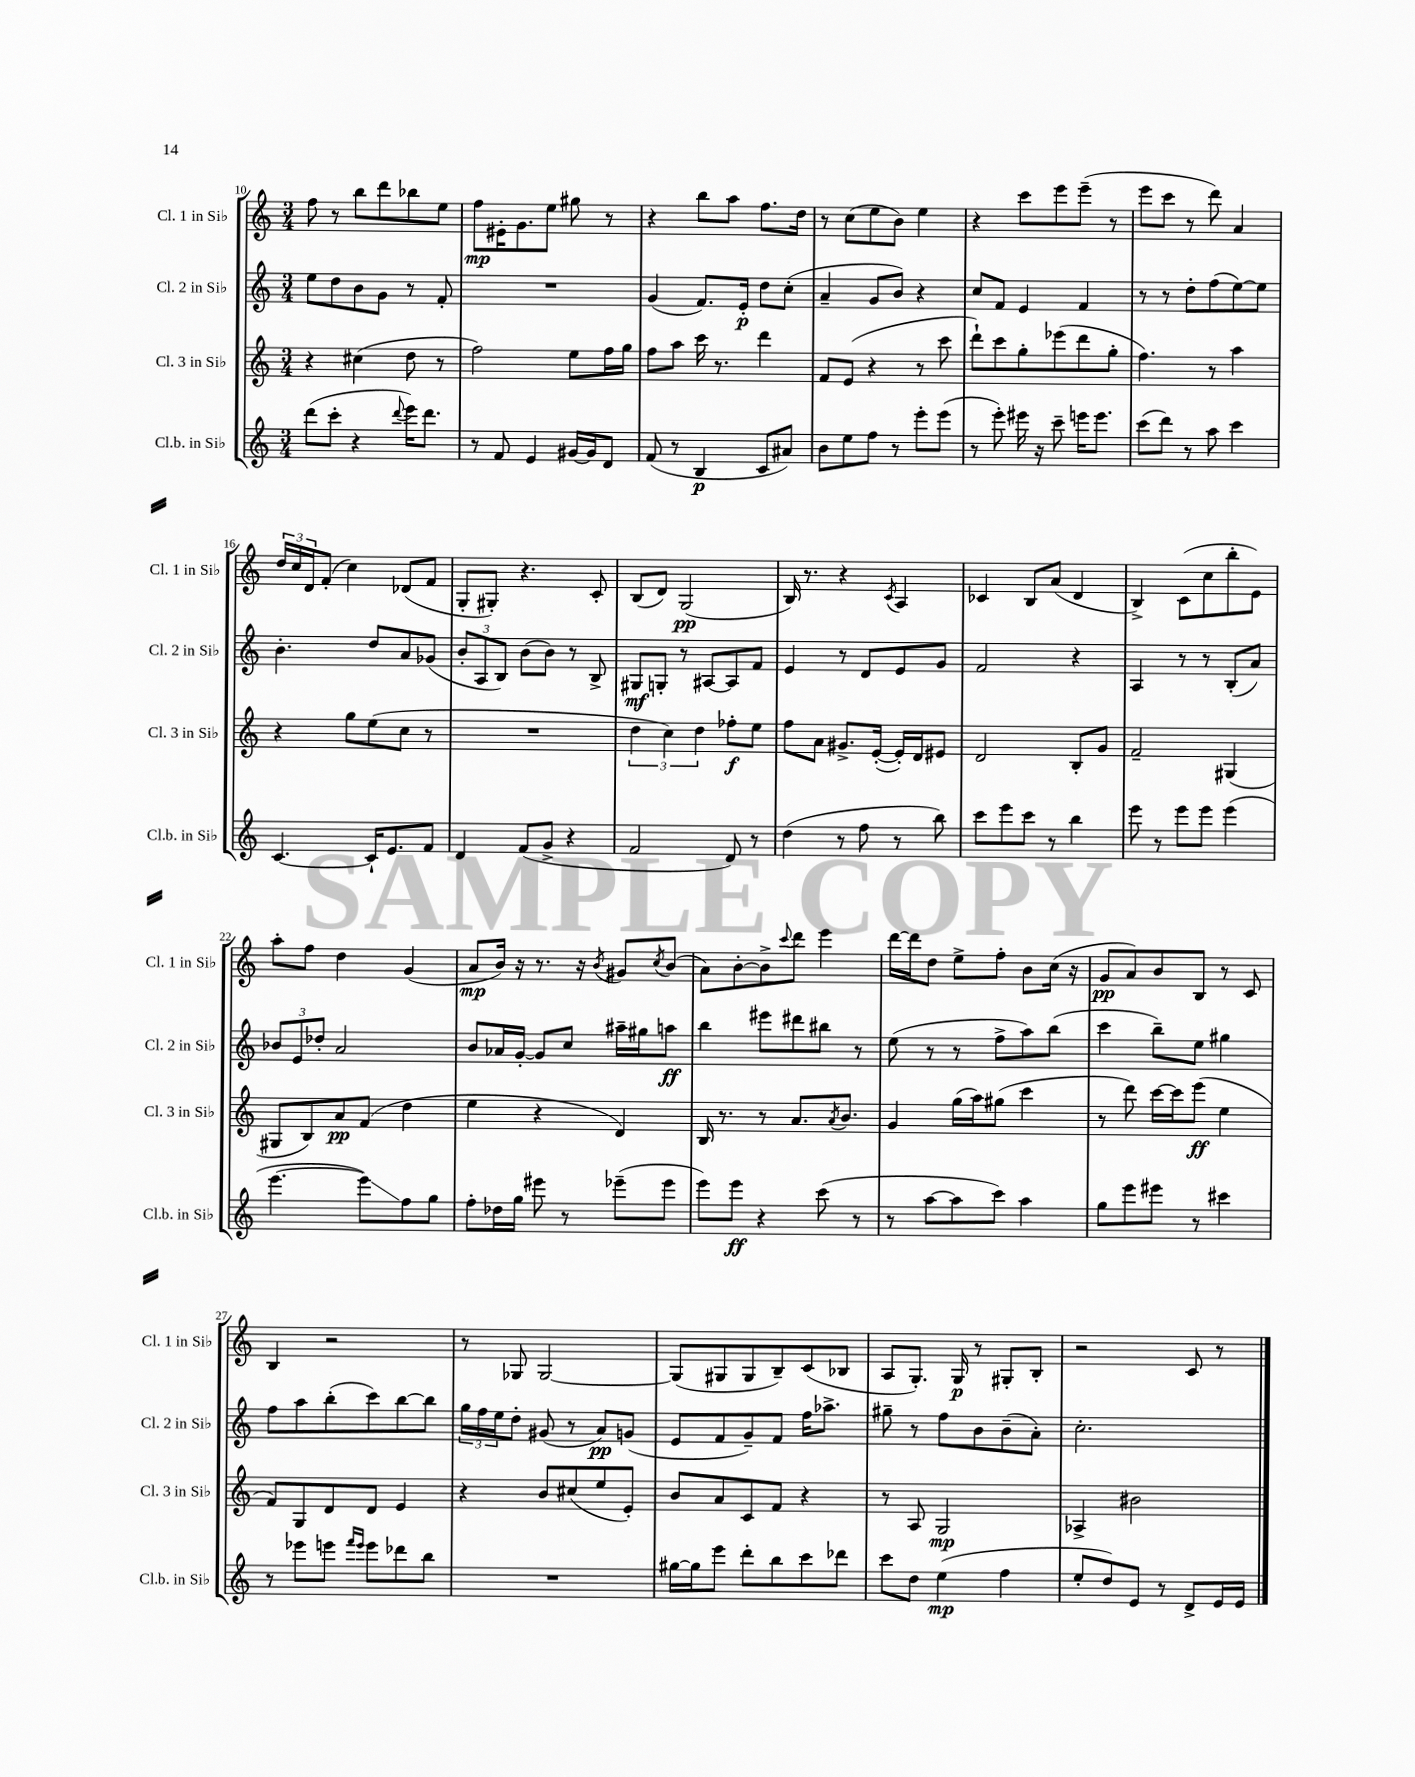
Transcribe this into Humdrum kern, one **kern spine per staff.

**kern	**kern	**kern	**kern
*staff4	*staff3	*staff2	*staff1
*clefG2	*clefG2	*clefG2	*clefG2
*k[]	*k[]	*k[]	*k[]
*M3/4	*M3/4	*M3/4	*M3/4
(8ddd\L	4r	8ee\L	8ff\
8ccc'\J	.	8dd\	8r
4r	(4cc#\	8b\	8bb\L
.	.	8g\J	8ddd\
8qqddd/	.	.	.
16eee\LK)	8dd\	8r	8bb-\
8.ddd\J	.	.	.
.	8r	8f'/	8ee\J
=	=	=	=
8r	2ff\)	2.r	8ff\L
8f/	.	.	16e#'\K
.	.	.	8.g\
4e/	.	.	.
.	.	.	8ee\J
[16g#/LL	8ee\L	.	8gg#\
16g#/]J	.	.	.
8d/J	16ff\L	.	8r
.	16gg\JJ	.	.
=	=	=	=
(8f/	8ff\L	(4g/	4r
8r	8aa\J	.	.
4B/	16ccc\	8.f/L)	8bb\L
.	8.r	.	.
.	.	.	8aa\J
.	.	16e'/Jk	.
8c/L	4ddd\	8dd\L	8.ff\L
8a#/J)	.	(8cc'\J	.
.	.	.	16dd\Jk
=	=	=	=
8b\L	8f/L	4a~/	8r
8ee\	(8e/J	.	(8cc\L
8ff\J	4r	8g/L	8ee\
8r	.	8b/J)	8b\J)
8eee'\L	8r	4r	4ee\
(8eee\J	8ccc\	.	.
=	=	=	=
8r	8ddd`\L)	8cc/L	4r
8eee'\)	8ccc\	8f/J	.
16eee#\	8gg'\	4e/	8ccc\L
16r	.	.	.
8ccc~\	(8eee-\	.	8eee\
16eee\LK	8ddd\	4f/	(8eee~\J
8.eee\J	.	.	.
.	8gg'\J	.	8r
=	=	=	=
(8ccc\L	4.ff\)	8r	8eee\L
8ddd\J)	.	8r	8ccc\J
8r	.	8dd'\L	8r
8aa\	8r	(8ff\	8ddd\)
4ccc\	4aa\	[8ee\)	4a/
.	.	8ee\]J	.
=	=	=	=
[4.c/	4r	4.b'\	24dd/LL
.	.	.	24cc/
.	.	.	24d/J
.	.	.	(8f'/J
.	8gg\L	.	4cc\)
16c`/]LK	(8ee\	8dd/L	.
8.e/	.	.	.
.	8cc\J	8a/	(8d-/L
8f/J	8r	(8g-/J	8f/J
=	=	=	=
4d/	2.r	12b'/L	8G'/L
.	.	12A/	.
.	.	.	8G#'/J)
.	.	12B/J)	.
(8f/L	.	(8b\L	4.r
8g^/J	.	8b\J)	.
4r	.	8r	.
.	.	8B^/	8c'/
=	=	=	=
2f/	6dd\	8G#/L	(8B/L
.	.	8G'/J	8d/J)
.	6cc\)	.	.
.	.	8r	(2G/
.	6dd\	.	.
.	.	[8A#/L	.
8d/)	8ff-'\L	8A#/]	.
8r	8ee\J	8f/J	.
=	=	=	=
(4dd\	8ff\L	4e/	16B/)
.	.	.	8.r
.	8a\J	.	.
8r	8.g#^/L	8r	4r
8ff\	.	8d/L	.
.	([16e'/Jk	.	.
.	.	.	8qc/
8r	16e'/]LL)	8e/	4A/
.	16d/J	.	.
8bb\)	8e#/J	8g/J	.
=	=	=	=
8ccc\L	2d/	2f/	4c-/
8eee\	.	.	.
8ccc\J	.	.	8B/L
8r	.	.	(8a/J
4bb\	8B'/L	4r	4d/
.	8g/J	.	.
=	=	=	=
8eee\	2f~/	4A/	4B^/)
8r	.	.	.
8eee\L	.	8r	(8c\L
8eee\J	.	8r	8cc\
(4eee\	(4G#/	(8B'/L	8bb'\
.	.	8a/J)	8e\J)
=	=	=	=
[4.eee\	8G#/L	12b-/L	8aa'\L
.	.	12e/	.
.	8B/)	.	8ff\J
.	.	12dd-'/J	.
.	8a/	2a/	4dd\
8eee\]L)	(8f/J	.	.
8ff\	4dd\	.	(4g/
8gg\J	.	.	.
=	=	=	=
8ff'\L	4ee\	8b/L	8a/L
16dd-\L	.	16a-/L	16b/Jk)
16gg\JJ	.	[16g'/JJ	16r
8eee#\	4r	8g/]L	8.r
8r	.	8cc/J	.
.	.	.	16r
.	.	.	8qb/
(8eee-~\L	4d/)	16aa#~\LL	8g#/L
.	.	16gg#\J	.
.	.	.	8qcc/
8eee-\J	.	8aa\J	(8b/J
=	=	=	=
8eee\L)	16B/	4bb\	8a\L)
.	8.r	.	.
8eee\J	.	.	[8b'\
4r	8r	8eee#\L	8b^\]
.	.	.	8qqccc/
.	8.a/L	8ddd#\	8ddd\J
(8ccc\	.	8bb#\J	4eee\
.	8qa/	.	.
.	8.b/J	.	.
8r	.	8r	.
=	=	=	=
8r	4g/	(8ee\	[16ddd\LL
.	.	.	16ddd\]J
[8aa\L	.	8r	8dd\J
8aa\]	(16gg\LL	8r	8ee^\L
.	16aa\J)	.	.
8ccc\J)	(8gg#\J	8ff^\L	8ff'\J
4aa\	4ccc\	8aa\)	8b\L
.	.	(8bb\J	(16cc\Jk
.	.	.	16r
=	=	=	=
8gg\L	8r	4ccc\	8g/L
8eee\	8ddd\)	.	8a/)
8eee#\J	[16ccc\LL	8bb~\L)	8b/
.	16ccc\]J	.	.
8r	(8eee\J	8ee\J	8B/J
4ccc#\	4ee\	4gg#\	8r
.	.	.	8c/
=	=	=	=
8r	8f/L)	8ff\L	4B/
8eee-\L	8G/	8aa\	.
8eee\J	8d/	(8bb'\	2r
16qqfff/LL	.	.	.
16qqeee/JJ	.	.	.
8eee\L	8d/J	8ccc\)	.
8ddd-\	4e/	[8bb\	.
8bb\J	.	8bb\]J	.
=	=	=	=
2.r	4r	24gg\LL	8r
.	.	24ff\	.
.	.	24ee\J	.
.	.	8dd'\J	8G-/
.	8b/L	(8g#/	[2G-/
.	(8cc#/	8r	.
.	8ee/	8a/L)	.
.	8e'/J)	(8g/J	.
=	=	=	=
[16gg#\LL	8b/L	8e/L	(8G-/]L
16gg#\]J	.	.	.
8eee\J	8a/	8f/	8G#/
8ddd'\L	8c/	8g~/)	8G#/
8bb\	8f/J	8f/J	8B~/)
8ccc\	4r	16ff\LK	(8c/
.	.	8.aa-^\J	.
8ddd-\J	.	.	8B-/J
=	=	=	=
8ccc\L	8r	8gg#~\	8A/L
8dd\J	8A/	8r	8.G'/J)
(4ee\	2G/	8ff\L	.
.	.	.	16G/
.	.	8b\	8r
4ff\	.	(8b~\	8G#'/L
.	.	8a'\J)	8B'/J
=	=	=	=
8ee'/L	4A-^/	2.cc'\	2r
8dd/)	.	.	.
8e/J	2b#\	.	.
8r	.	.	.
8d^/L	.	.	8c/
16e/L	.	.	8r
16e/JJ	.	.	.
==	==	==	==
*-	*-	*-	*-
